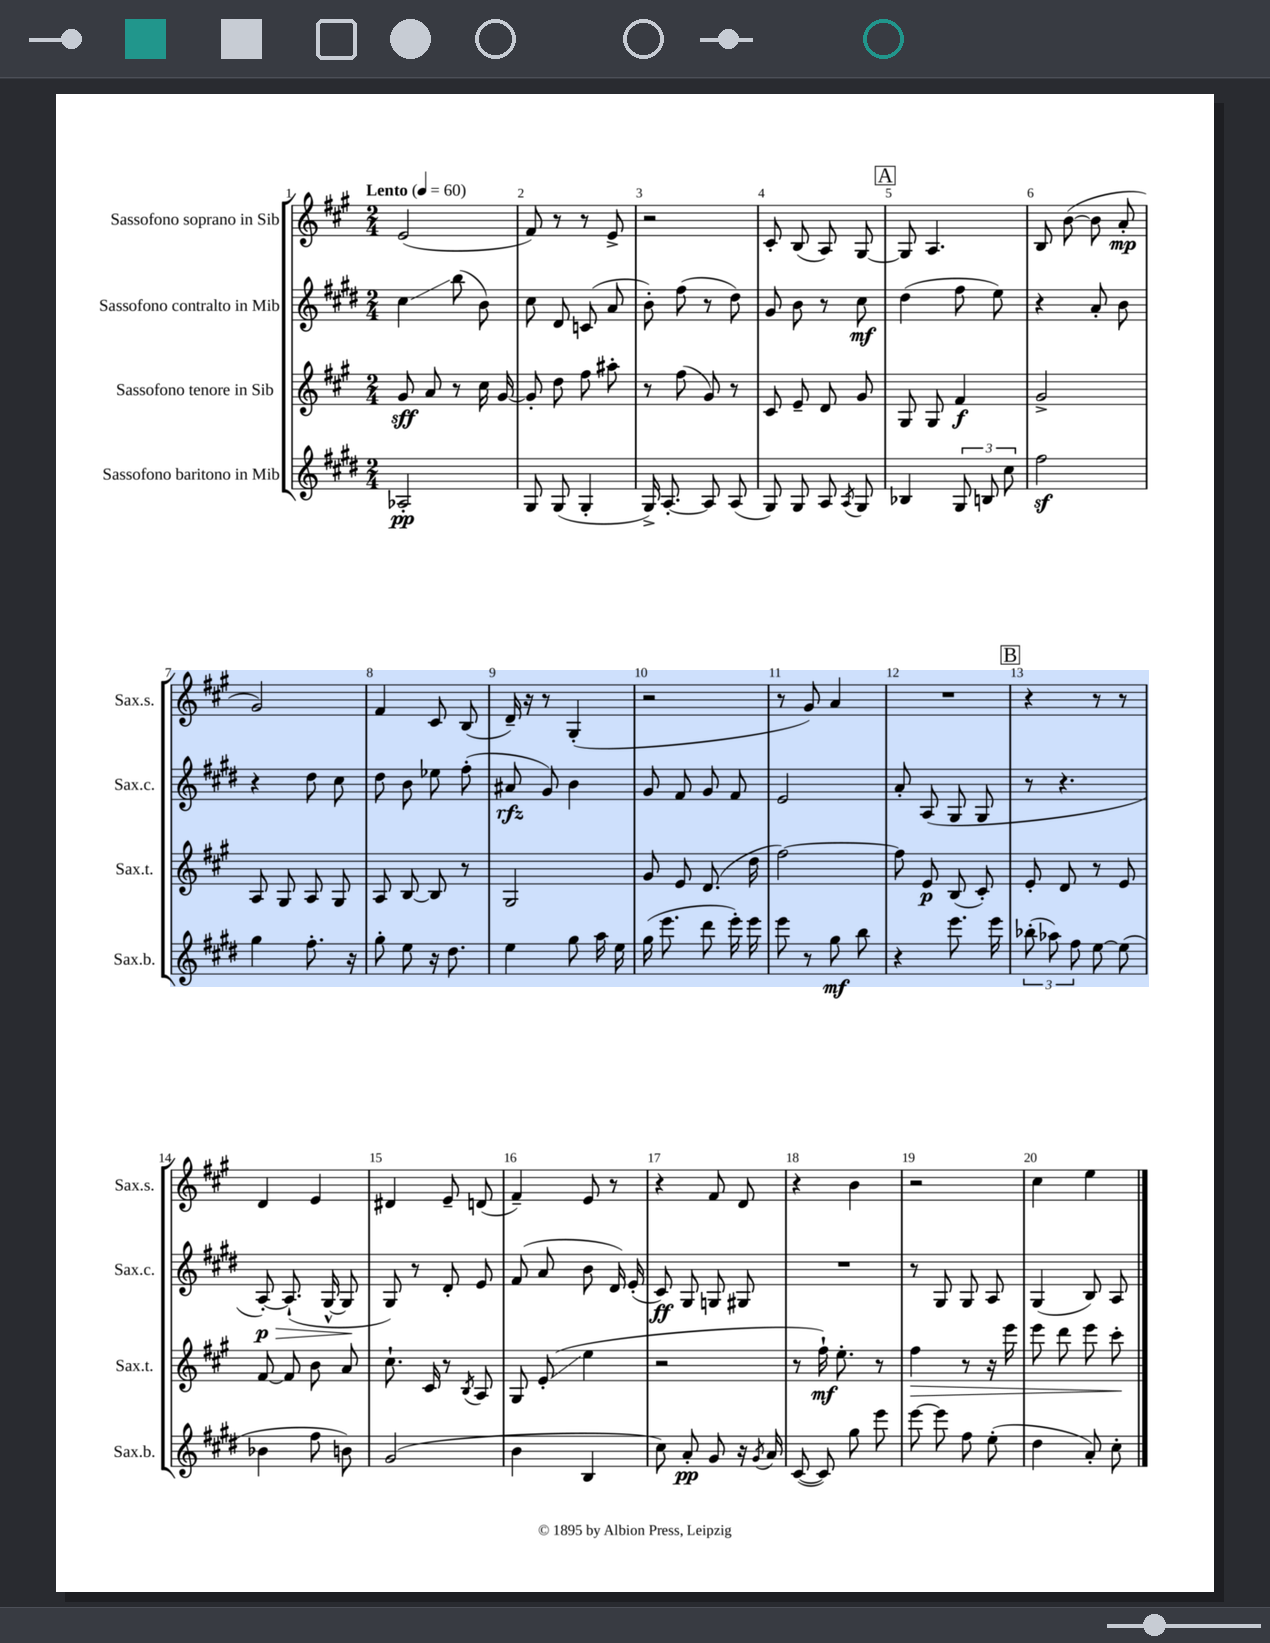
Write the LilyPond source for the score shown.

<<
\new StaffGroup <<
\new Staff = "s0" \with { instrumentName = "Sassofono soprano in Sib" shortInstrumentName = "Sax.s." } {
    \clef treble \key a \major \numericTimeSignature \time 2/4 \tempo "Lento" 4 = 60
    \autoBeamOff e'2( |
    fis'8) r8 r8 e'8-> |
    r2 |
    cis'8-. b8( a8) gis8~ |
    \mark \markup { \box "A" } gis8 a4. |
    b8 b'8~( b'8 a'8-.\mp |
    gis'2) |
    fis'4 cis'8 b8( |
    d'16--) r16 r8 gis4-.( |
    r2 |
    r8 gis'8) a'4 |
    R2 |
    \mark \markup { \box "B" } r4 r8 r8 |
    d'4 e'4 |
    dis'4 e'8-- d'8( |
    fis'4--) e'8 r8 |
    r4 fis'8 d'8 |
    r4 b'4 |
    r2 |
    cis''4 e''4 \bar "|." |
}
\new Staff = "s1" \with { instrumentName = "Sassofono contralto in Mib" shortInstrumentName = "Sax.c." } {
    \clef treble \key e \major \numericTimeSignature \time 2/4
    \autoBeamOff cis''4\glissando b''8( b'8) |
    cis''8 dis'8 c'8( a'8 |
    b'8-.) fis''8( r8 dis''8) |
    gis'8 b'8 r8 cis''8\mf |
    \mark \markup { \box "A" } dis''4( fis''8 e''8) |
    r4 a'8-. b'8 |
    r4 dis''8 cis''8 |
    dis''8 b'8 ees''8 fis''8-.( |
    ais'8\rfz gis'8) b'4 |
    gis'8 fis'8 gis'8 fis'8 |
    e'2 |
    a'8-. a8( gis8 gis8 |
    \mark \markup { \box "B" } r8 r4. |
    a8~-.\p\>) a8.-!( gis16~-^ gis8\! |
    gis8) r8 dis'8-. e'8 |
    fis'8( a'8 b'8 dis'16) e'16-.( |
    cis'8\ff) gis8 g8 gis8 |
    R2 |
    r8 gis8 gis8 a8 |
    gis4( b8) a8 \bar "|." |
}
\new Staff = "s2" \with { instrumentName = "Sassofono tenore in Sib" shortInstrumentName = "Sax.t." } {
    \clef treble \key a \major \numericTimeSignature \time 2/4
    \autoBeamOff gis'8\sff a'8 r8 cis''16 gis'16~ |
    gis'8-. d''8 fis''8 ais''8-. |
    r8 fis''8( gis'8) r8 |
    cis'8 e'8-- d'8 gis'8 |
    \mark \markup { \box "A" } gis8 gis8 fis'4\f |
    gis'2-> |
    a8 gis8 a8 gis8 |
    a8 b8~ b8 r8 |
    gis2 |
    gis'8 e'8 d'8.( d''16 |
    fis''2~) |
    fis''8 e'8\p b8( cis'8-.) |
    \mark \markup { \box "B" } e'8-. d'8 r8 e'8 |
    fis'8~ fis'8 b'8 a'8 |
    cis''8.-! cis'16 r8 \acciaccatura { b8 } a8 |
    gis8 e'8-.\glissando( e''4 |
    r2 |
    r8 fis''16-!\mf) e''8.-. r8 |
    fis''4\> r8 r16 e'''16 |
    e'''8 d'''8 e'''8 cis'''8-.\! \bar "|." |
}
\new Staff = "s3" \with { instrumentName = "Sassofono baritono in Mib" shortInstrumentName = "Sax.b." } {
    \clef treble \key e \major \numericTimeSignature \time 2/4
    \autoBeamOff aes2-.\pp |
    gis8 gis8( gis4-. |
    gis16->) a8.~-. a8 a8( |
    gis8) gis8 a8 \acciaccatura { a8 } gis8 |
    \mark \markup { \box "A" } bes4 \tuplet 3/2 { gis8 b8 cis''8 } |
    fis''2\sf |
    gis''4 fis''8.-. r16 |
    gis''8-. e''8 r16 dis''8. |
    e''4 gis''8 a''16 e''16 |
    gis''16( e'''8. dis'''8 e'''16-.) e'''16 |
    e'''8 r8 gis''8\mf b''8 |
    r4 e'''8. e'''16 |
    \mark \markup { \box "B" } \tuplet 3/2 { bes''8-.( aes''8) fis''8 } e''8~ e''8( |
    bes'4 fis''8 b'8) |
    gis'2( |
    b'4 b4 |
    cis''8) a'8-.\pp gis'8 r16 \acciaccatura { gis'8 } a'16 |
    cis'8~( cis'8) gis''8 e'''8 |
    e'''8~ e'''8 fis''8 e''8-.( |
    dis''4 a'8-.) cis''8-. \bar "|." |
}
>>
>>
\layout { \context { \Score \override BarNumber.break-visibility = ##(#f #t #t) barNumberVisibility = #all-bar-numbers-visible } }
